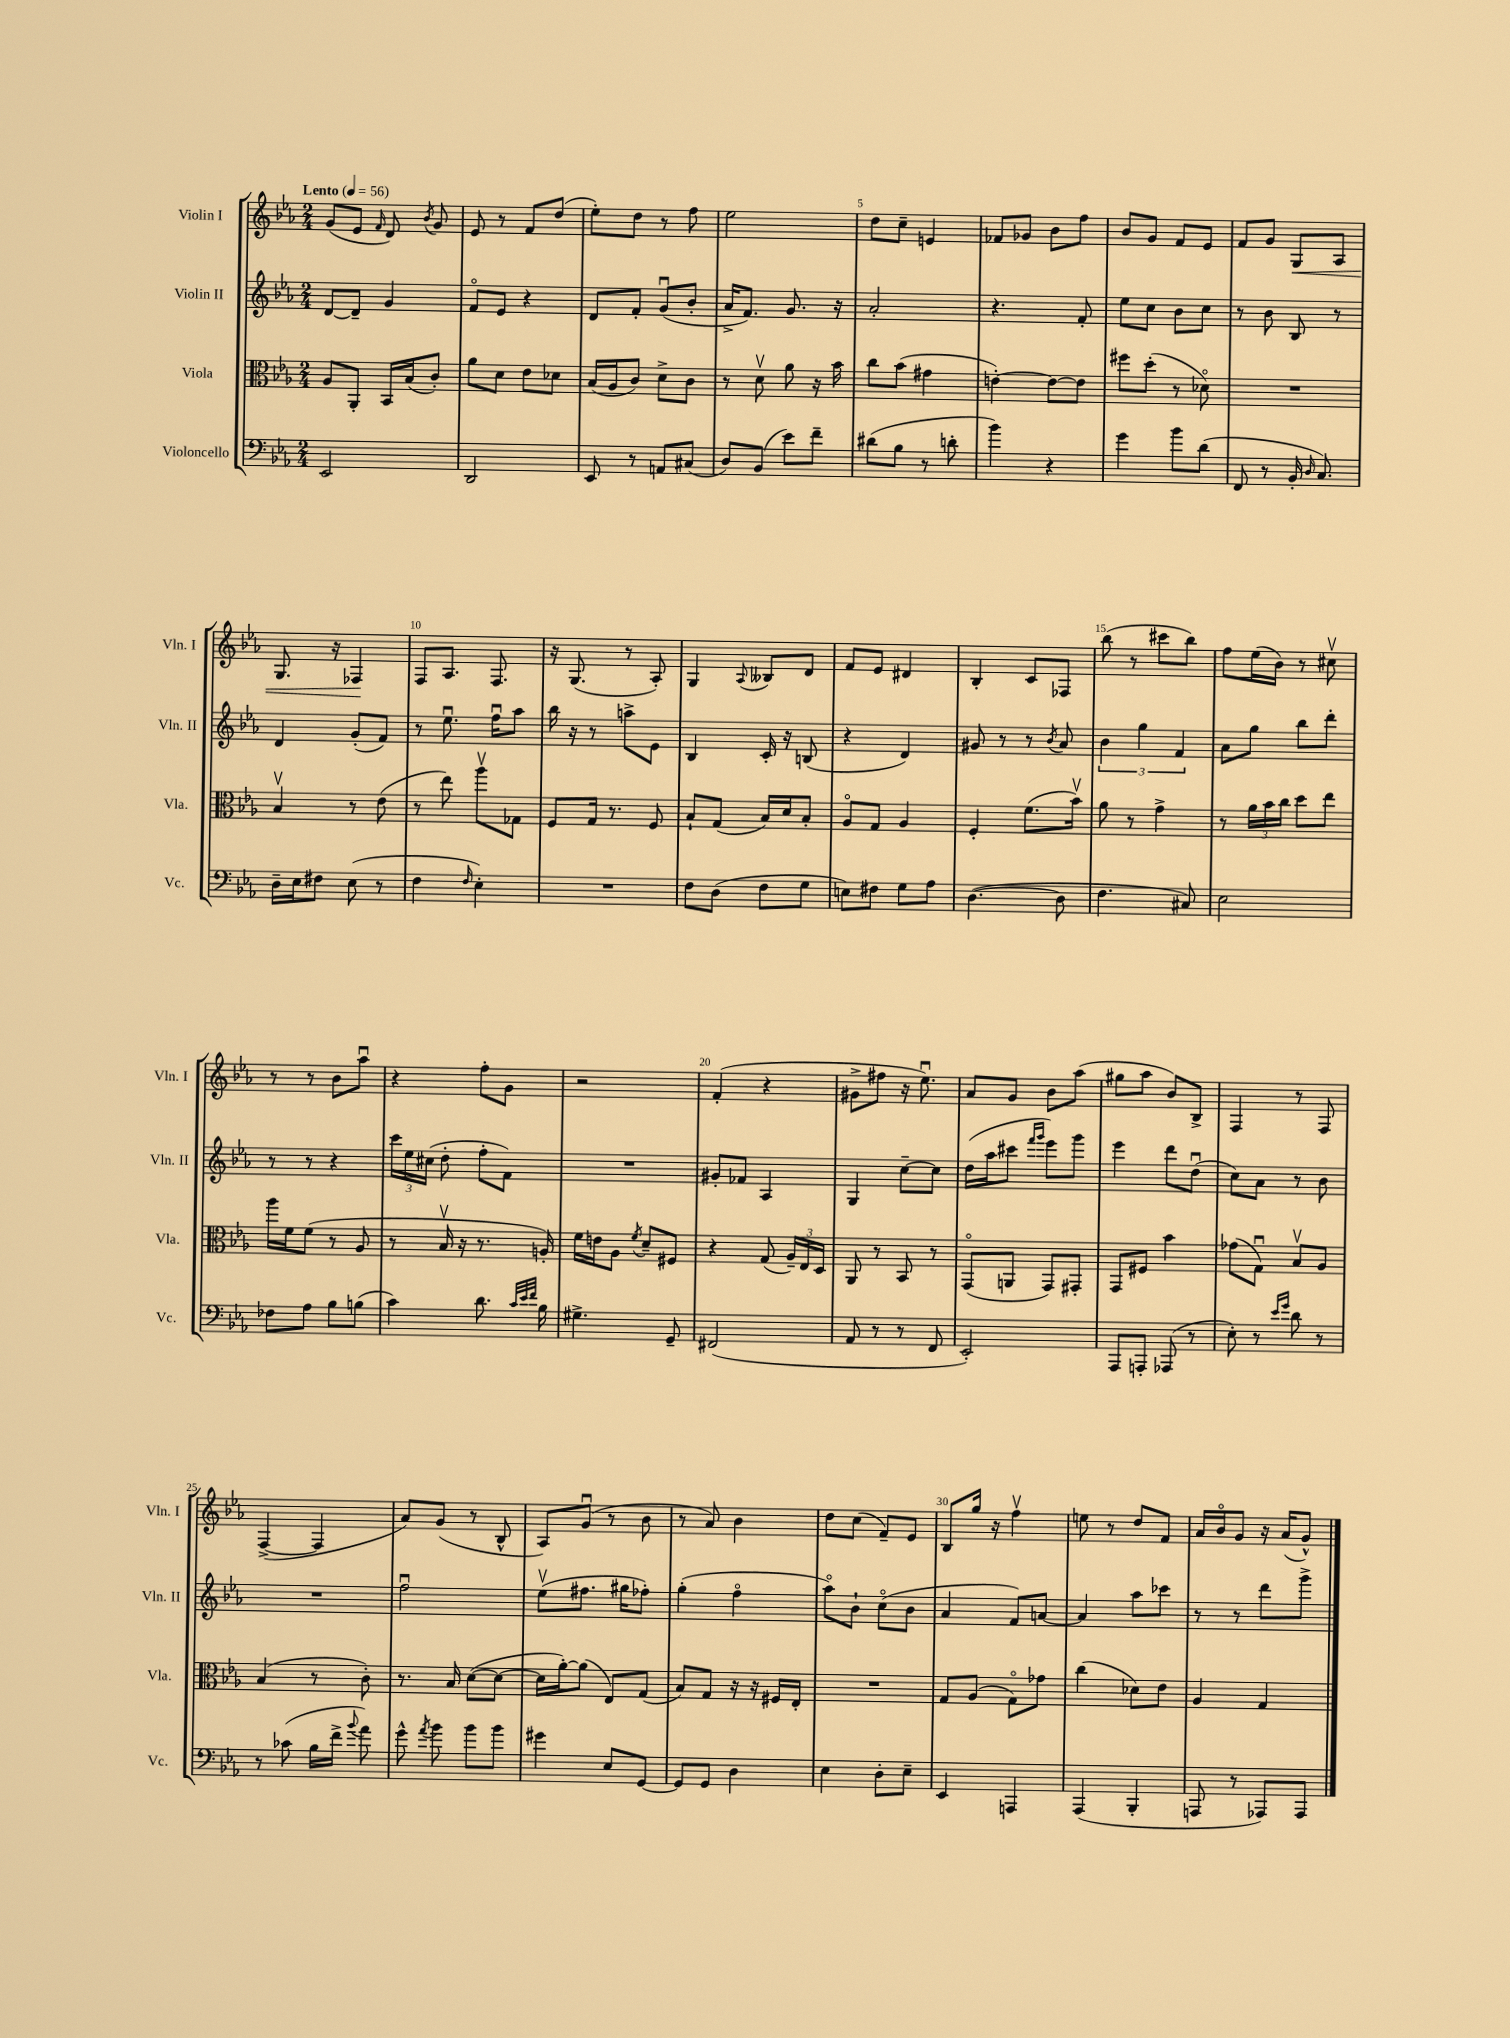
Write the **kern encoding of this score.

**kern	**kern	**kern	**kern
*staff4	*staff3	*staff2	*staff1
*clefF4	*clefC3	*clefG2	*clefG2
*k[b-e-a-]	*k[b-e-a-]	*k[b-e-a-]	*k[b-e-a-]
*M2/4	*M2/4	*M2/4	*M2/4
*MM56	*MM56	*MM56	*MM56
2EE-	8A-	[8d	(8g
.	8AA-'	8d~]	8e-
.	.	.	16qqf
.	16BB-	4g	8d)
.	(16B-	.	.
.	.	.	8qb-
.	8c')	.	8g
=	=	=	=
2DD	8a-	8fo	8e-
.	8d	8e-	8r
.	8e-	4r	8f
.	8d-	.	(8dd
=	=	=	=
8EE-	(16B-	8d	8ee-')
.	16A-	.	.
8r	8c)	8f'	8dd
8AA	8d^	(8gu	8r
(8C#	8c	8b-'	8ff
=	=	=	=
8D)	8r	16a-^	2ee-
.	.	8.f)	.
(8BB-	8dv	.	.
8e-)	8a-	8.g	.
8f~	16r	.	.
.	16b-	16r	.
=	=	=	=
(8d#	8cc	2a-'	8dd
8B-	(8b-	.	8cc~
8r	4g#	.	4e
8d'	.	.	.
=	=	=	=
4b-)	[4e')	4.r	8f-
.	.	.	8g-
4r	8e_	.	8b-
.	8e]	8f'	8ff
=	=	=	=
4g	8ff#	8ee-	8b-
.	(8dd'	8cc	8g
8b-	8r	8b-	8f
(8d	8d-o)	8cc	8e-
=	=	=	=
8FF	2r	8r	8f
8r	.	8b-	8g
16BB-'	.	8B-	8G
16qqD	.	.	.
8.C)	.	.	.
.	.	8r	8A-
=	=	=	=
16D~	4B-v	4d	8.G
16E-	.	.	.
8F#	.	.	.
.	.	.	16r
(8E-	8r	(8g'	4F-
8r	(8e-	8f)	.
=	=	=	=
4F	8r	8r	8F
.	8ee-)	8.ee-u	8.A-
16qqF	.	.	.
4E-')	8aa-v	.	.
.	.	16ffu	8.F
.	8G-	8aa-	.
=	=	=	=
2r	8F	16bb-	16r
.	.	16r	(8.G
.	16G	8r	.
.	8.r	.	.
.	.	8aa^	8r
.	8F	8e-	8A-')
=	=	=	=
8F	8B-`	4B-	4G
(8D	(8G	.	.
.	.	.	8qqA-
8F	16B-)	16c'	8B--
.	16d	16r	.
8G	8B-'	(8B	8d
=	=	=	=
8E)	8A-o	4r	8f
8F#	8G	.	8e-
8G	4A-	4d)	4d#
8A-	.	.	.
=	=	=	=
([4.D	4F'	8g#	4B-'
.	.	8r	.
.	(8.f	8r	8c
.	.	8qb-	.
8D]	.	8a-	8F-
.	16b-v)	.	.
=	=	=	=
4.F	8a-	6b-	(8bb-
.	8r	.	8r
.	.	6gg	.
.	4g^	.	8ccc#
.	.	6f	.
8C#)	.	.	8bb-)
=	=	=	=
2E-	8r	8a-	8ff
.	24a-	8gg	(16ee-
.	24b-	.	.
.	.	.	16b-)
.	24cc	.	.
.	8dd	8bb-	8r
.	8ee-	8ddd'	8cc#v
=	=	=	=
8F-	16aa-	8r	8r
.	16f	.	.
8A-	(8f	8r	8r
8B-	8r	4r	8b-
(8B	8A-	.	8aa-u
=	=	=	=
4c)	8r	24ccc	4r
.	.	24ee-	.
.	.	(24cc#	.
.	16B-v	8dd'	.
.	16r	.	.
8.d	8.r	8ff'	8ff'
.	.	8f)	8g
32qqc	.	.	.
32qqe-	.	.	.
32qqf	.	.	.
16B-	16A')	.	.
=	=	=	=
4.G#^	16f	2r	2r
.	16e	.	.
.	8A-	.	.
.	8qf	.	.
.	8d~	.	.
8GG~	8F#	.	.
=	=	=	=
(2FF#	4r	8g#'	(4f'
.	.	8f-	.
.	(8G	4A-	4r
.	24A-~)	.	.
.	24E-	.	.
.	24D	.	.
=	=	=	=
8AA-	8AA-	4G	8g#^
8r	8r	.	8ff#
8r	8BB-	[8cc~	16r
.	.	.	8.ee-u)
8FF	8r	8cc]	.
=	=	=	=
2EE-')	(8GGo	(16dd	8a-
.	.	16aa-	.
.	8AA	8ccc#	8g
.	.	16qqfff	.
.	.	16qqggg	.
.	8GG)	8eee-)	8b-
.	8GG#'	8ggg	(8aa-
=	=	=	=
8AAA-	8GG	4eee-	8gg#
8AAA'	8F#	.	8aa-
(8AAA-	4b-	8ddd	8b-)
8r	.	(8ddu	8B-^
=	=	=	=
8E-')	(8g-	8cc)	4F
8r	8Gu)	8a-	.
16qqe-	.	.	.
16qqg	.	.	.
8d	8B-v	8r	8r
8r	8A-	8b-	8F
=	=	=	=
8r	(4B-	2r	([4F^
(8c-	.	.	.
16B-	8r	.	4F]
16f^	.	.	.
8qqb-	.	.	.
8a-)	8c')	.	.
=	=	=	=
8g^^	8.r	2ffu	8a-)
8qa-	.	.	.
8b-	.	.	(8g
.	16B-	.	.
8b-	([8d	.	8r
8b-	8d_	.	8B-^^
=	=	=	=
4g#	16d]	(8ee-v	8A-)
.	[16a-')	.	.
.	(8a-]	8.ff#	(8gu
8E-	8E-)	.	8r
.	.	16gg#	.
[8GG	(8G	8ff-')	8b-
=	=	=	=
8GG]	8B-)	(4gg'	8r
8GG	8G	.	8a-)
4D	16r	4ffo	4b-
.	16r	.	.
.	16F#	.	.
.	16E-'	.	.
=	=	=	=
4E-	2r	8aa-o)	8dd
.	.	8b-`	(8cc
8D'	.	(8cco	8f~)
8E-~	.	8b-	8e-
=	=	=	=
4EE-	8G	4a-	8B-
.	(8A-	.	16gg
.	.	.	16r
4AAA	8Go)	8f)	4ffv
.	8g-	[8a	.
=	=	=	=
(4AAA-	(4cc	4a]	8ee
.	.	.	8r
4BBB-'	8d-)	8aa-	8dd
.	8e-	8ccc-	8f
=	=	=	=
8AAA	4A-	8r	16a-
.	.	.	16b-o
8r	.	8r	8g
8AAA-)	4G	8ddd	16r
.	.	.	(16a-
8AAA-	.	8ggg^	8g^^)
==	==	==	==
*-	*-	*-	*-
